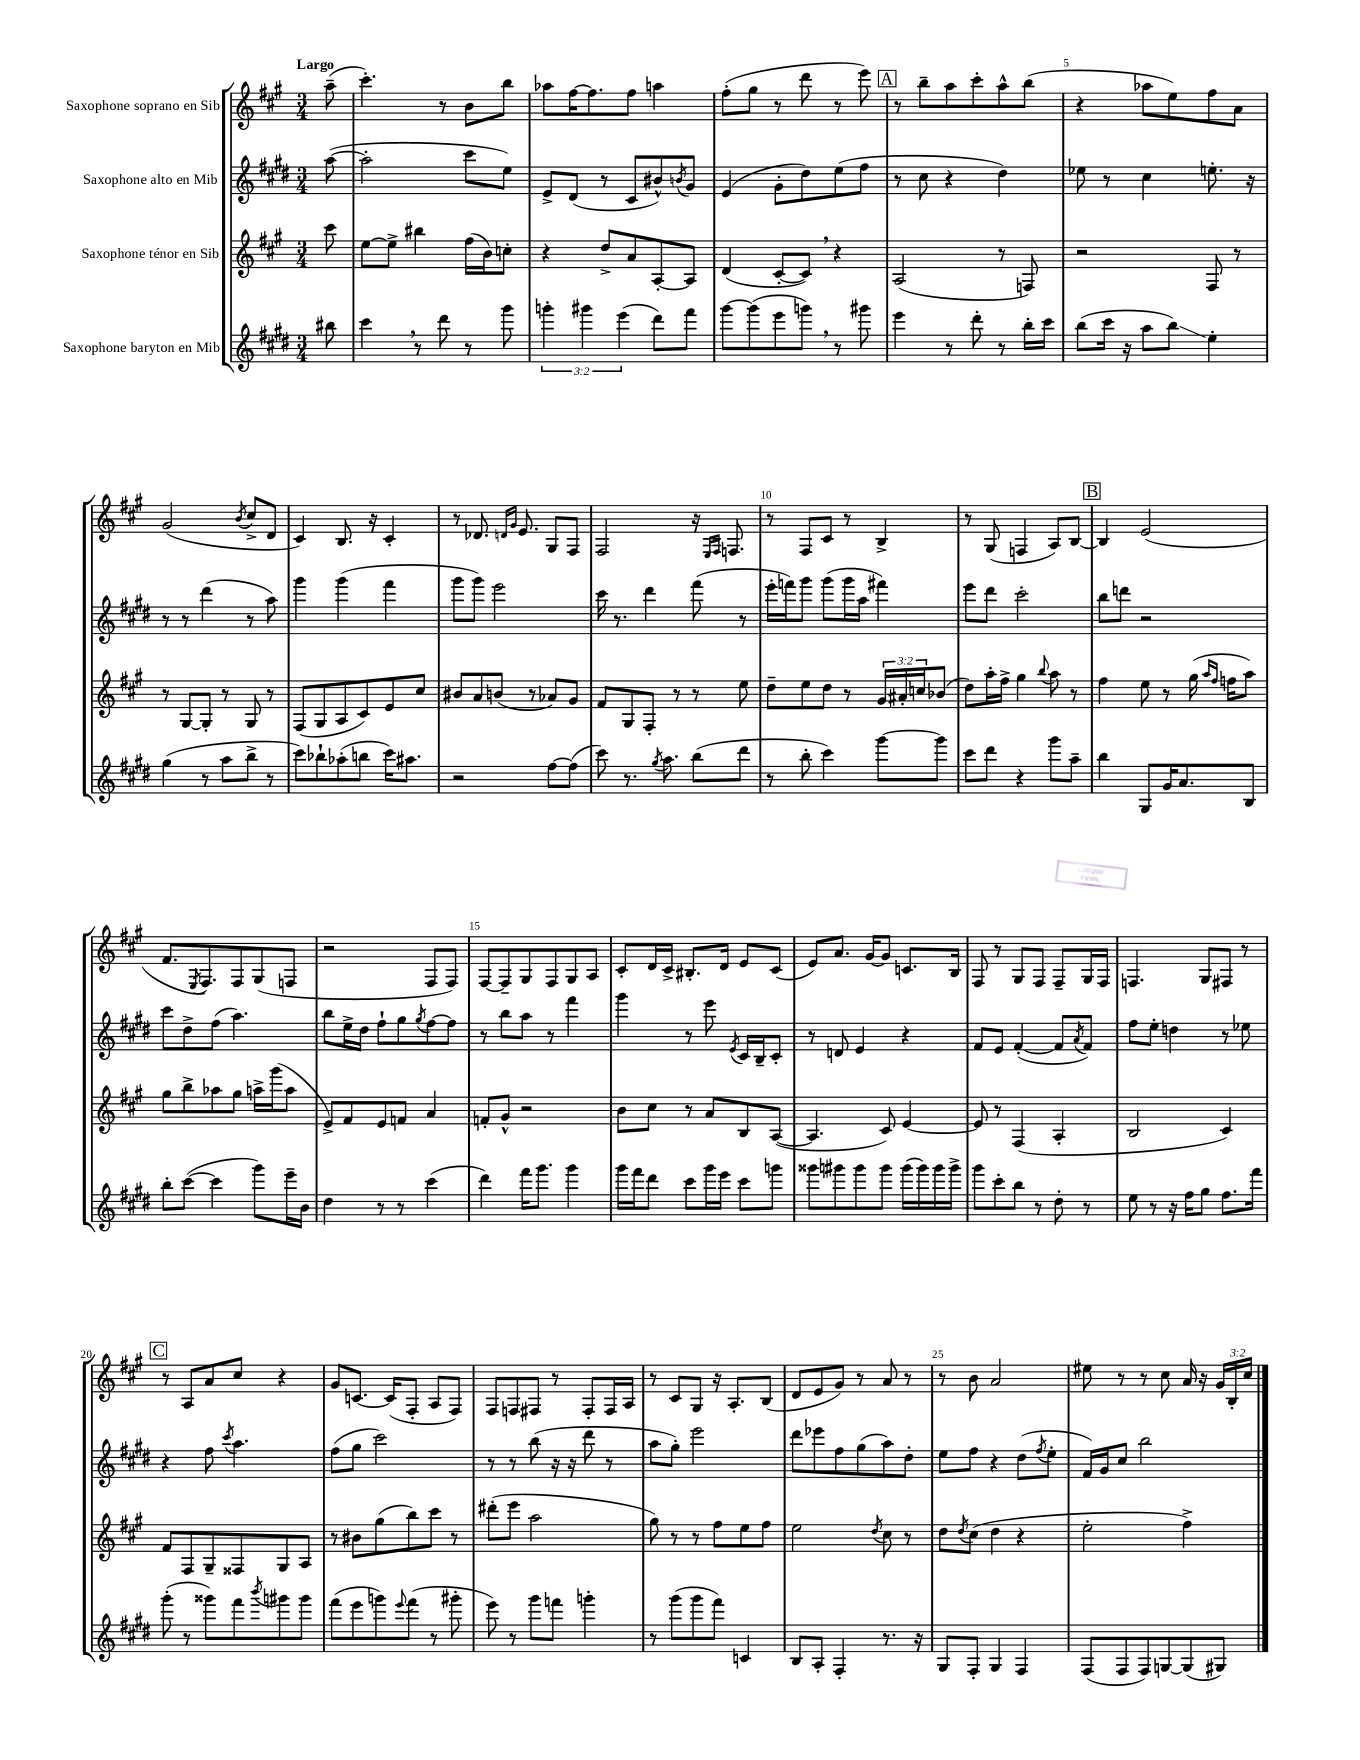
<<
\new StaffGroup <<
\new Staff = "s0" \with { instrumentName = "Saxophone soprano en Sib" } {
    \clef treble \key a \major \numericTimeSignature \time 3/4 \override Staff.TupletNumber.text = #tuplet-number::calc-fraction-text \partial 8 \tempo "Largo"
    a''8--( |
    cis'''4.-.) r8 b'8 b''8 |
    aes''8 fis''16~ fis''8. fis''8 a''4 |
    fis''8-.( gis''8 r8 d'''8 r8 e'''8) |
    \mark \markup { \box "A" } r8 b''8-- a''8 cis'''8-. a''8-^ b''8( |
    r4 aes''8 e''8) fis''8 a'8 |
    gis'2( \acciaccatura { b'8 } cis''8-> d'8 |
    cis'4) b8. r16 cis'4-. |
    r8 des'8. \grace { d'16 gis'16 } e'8. gis8 fis8 |
    fis2 r16 \grace { e16 fis16 } f8. |
    r8 fis8 cis'8 r8 b4-> |
    r8 gis8( f4 a8) b8~ |
    \mark \markup { \box "B" } b4 e'2( |
    fis'8. \acciaccatura { e8 } fis8.) fis8 gis8( f8 |
    r2 fis8 fis8) |
    fis8~ fis8-- gis8 fis8 gis8 a8 |
    cis'8-. d'16 cis'16-> bis8.-. d'16 e'8 cis'8( |
    e'8) a'8. gis'16~ gis'8 c'8. b16 |
    fis8 r8 gis8 fis8 fis8-- gis16 fis16 |
    f4. gis8 fis8 r8 |
    \mark \markup { \box "C" } r8 a8 a'8 cis''8 r4 |
    gis'8 c'8.~ c'16( fis8-. a8 fis8) |
    fis8 f8 fis8 r8 fis8-. fis16 a16 |
    r8 cis'8 gis8 r16 a8.-. b8( |
    d'8 e'8 gis'8) r8 a'8 r8 |
    r8 b'8 a'2 |
    eis''8 r8 r8 cis''8 a'16 r16 \tuplet 3/2 { gis'16 b16-. cis''16 } \bar "|." |
}
\new Staff = "s1" \with { instrumentName = "Saxophone alto en Mib" } {
    \clef treble \key e \major \numericTimeSignature \time 3/4 \partial 8
    a''8~( |
    a''2-. cis'''8 e''8) |
    e'8-> dis'8( r8 cis'8 bis'8-^) \acciaccatura { b'8 } gis'8 |
    e'4( gis'8-. dis''8) e''8( fis''8 |
    \mark \markup { \box "A" } r8 cis''8 r4 dis''4) |
    ees''8 r8 cis''4 e''8.-. r16 |
    r8 r8 dis'''4( r8 a''8) |
    gis'''4 gis'''4( fis'''4 |
    gis'''8 gis'''8) e'''2 |
    cis'''16 r8. dis'''4 fis'''8( r8 |
    e'''16-. f'''16) gis'''8 gis'''8( gis'''16 a''16 fis'''4) |
    e'''8 dis'''8 cis'''2-. |
    \mark \markup { \box "B" } b''8 d'''8 r2 |
    cis'''8 dis''8-> fis''8( a''4.) |
    b''8 e''16-> dis''16 fis''8-! gis''8 \acciaccatura { gis''8 } fis''8~ fis''8 |
    r8 b''8 a''8 r8 fis'''4 |
    gis'''4 r8 e'''8 \acciaccatura { e'8 } cis'16 b16-- cis'8-. |
    r8 d'8 e'4 r4 |
    fis'8 e'8 fis'4~-.( fis'8 \acciaccatura { a'8 } fis'8) |
    fis''8 e''8-. d''4 r8 ees''8 |
    \mark \markup { \box "C" } r4 fis''8 \acciaccatura { cis'''8 } a''4. |
    fis''8( gis''8 cis'''2) |
    r8 r8 b''8( r16 r16 dis'''8 r8 |
    a''8 gis''8-.) e'''2 |
    dis'''8 ees'''8 fis''8 gis''8( a''8) dis''8-. |
    e''8 fis''8 r4 dis''8( \acciaccatura { fis''8 } e''8-. |
    fis'16) gis'16 cis''8 b''2 \bar "|." |
}
\new Staff = "s2" \with { instrumentName = "Saxophone ténor en Sib" } {
    \clef treble \key a \major \numericTimeSignature \time 3/4 \override Staff.TupletNumber.text = #tuplet-number::calc-fraction-text \partial 8
    cis'''8 |
    e''8~ e''8-> bis''4 fis''16( b'16) c''8-. |
    r4 d''8-> a'8 a8~-. a8 |
    d'4( cis'8~-. cis'8) \breathe r4 |
    \mark \markup { \box "A" } a2( r8 f8) |
    r2 fis8 r8 |
    r8 gis8~ gis8-. r8 gis8 r8 |
    fis8( gis8 a8 cis'8) e'8 cis''8 |
    bis'8 a'8 b'8( r8 aes'8) gis'8 |
    fis'8 gis8 fis8-. r8 r8 e''8 |
    d''8-- e''8 d''8 r8 \tuplet 3/2 { gis'16 ais'16-. c''16 } bes'8( |
    d''8) a''16-. fis''16-> gis''4 \appoggiatura { b''8 } a''8 r8 |
    \mark \markup { \box "B" } fis''4 e''8 r8 gis''16( \grace { a''16 fis''16 } f''16 a''8) |
    gis''8 b''8-> aes''8 gis''8 a''16-> gis'''16( a''8 |
    e'8->) fis'8 e'8 f'8 a'4 |
    f'8-. gis'8-^ r2 |
    b'8 cis''8 r8 a'8 b8 a8~( |
    a4. cis'8) e'4~ |
    e'8 r8 fis4( a4-. |
    b2 cis'4) |
    \mark \markup { \box "C" } fis'8 fis8 gis8-- fisis8 gis8 a8 |
    r8 bis'8 gis''8( b''8) cis'''8 r8 |
    dis'''8-.( e'''8 a''2 |
    gis''8) r8 r8 fis''8 e''8 fis''8 |
    e''2 \acciaccatura { d''8 } cis''8 r8 |
    d''8 \acciaccatura { d''8 } cis''8( d''4 r4 |
    e''2-. fis''4->) \bar "|." |
}
\new Staff = "s3" \with { instrumentName = "Saxophone baryton en Mib" } {
    \clef treble \key e \major \numericTimeSignature \time 3/4 \override Staff.TupletNumber.text = #tuplet-number::calc-fraction-text \partial 8
    bis''8 |
    cis'''4 \breathe r8 dis'''8 r8 gis'''8 |
    \tuplet 3/2 { g'''4-. gis'''4 e'''4( } dis'''8) fis'''8 |
    gis'''8~ gis'''8( e'''8 g'''8) \breathe r8 gis'''8 |
    \mark \markup { \box "A" } e'''4 r8 dis'''8-. r8 b''16-. cis'''16 |
    b''8( cis'''16 r16 a''8 b''8\glissando) e''4-. |
    gis''4( r8 a''8 b''8-> r8 |
    cis'''8) bes''8-! aes''8-.( b''8 cis'''16) ais''8. |
    r2 fis''8~ fis''8( |
    cis'''8) r8. \acciaccatura { gis''8 } a''8. b''8( dis'''8 |
    r8 b''8-. cis'''4) gis'''8~ gis'''8 |
    cis'''8 dis'''8 r4 gis'''8 a''8-- |
    \mark \markup { \box "B" } b''4 gis8 gis'16 a'8. b8 |
    b''8-. cis'''8~( cis'''4 gis'''8) e'''16-- b'16 |
    dis''4 r8 r8 cis'''4( |
    dis'''4) fis'''16 gis'''8. gis'''4 |
    gis'''16 fis'''16 dis'''8 cis'''8 gis'''16 e'''16 cis'''8 g'''8 |
    gisis'''8 gis'''8 gis'''8 gis'''8 gis'''16( gis'''16) gis'''16 gis'''16-> |
    gis'''8 cis'''8-. b''8 r8 dis''8-. r8 |
    e''8 r8 r16 fis''16 gis''8 fis''8. fis'''16 |
    \mark \markup { \box "C" } gis'''8-.( r8 gisis'''8) fis'''8 \acciaccatura { b'''8 } gis'''8 gis'''8 |
    fis'''8( e'''8 g'''8) \appoggiatura { e'''8 } fis'''8( r8 gis'''8-. |
    e'''8) r8 gis'''8 f'''8 g'''4-. |
    r8 gis'''8( gis'''8 fis'''8) c'4 |
    b8 a8-. fis4-. r8. r16 |
    gis8 fis8-. gis4 fis4 |
    fis8( fis8 fis8) g8~ g8( gis8) \bar "|." |
}
>>
>>
\layout { \context { \Score \override BarNumber.break-visibility = ##(#f #t #t) barNumberVisibility = #(every-nth-bar-number-visible 5) } }
